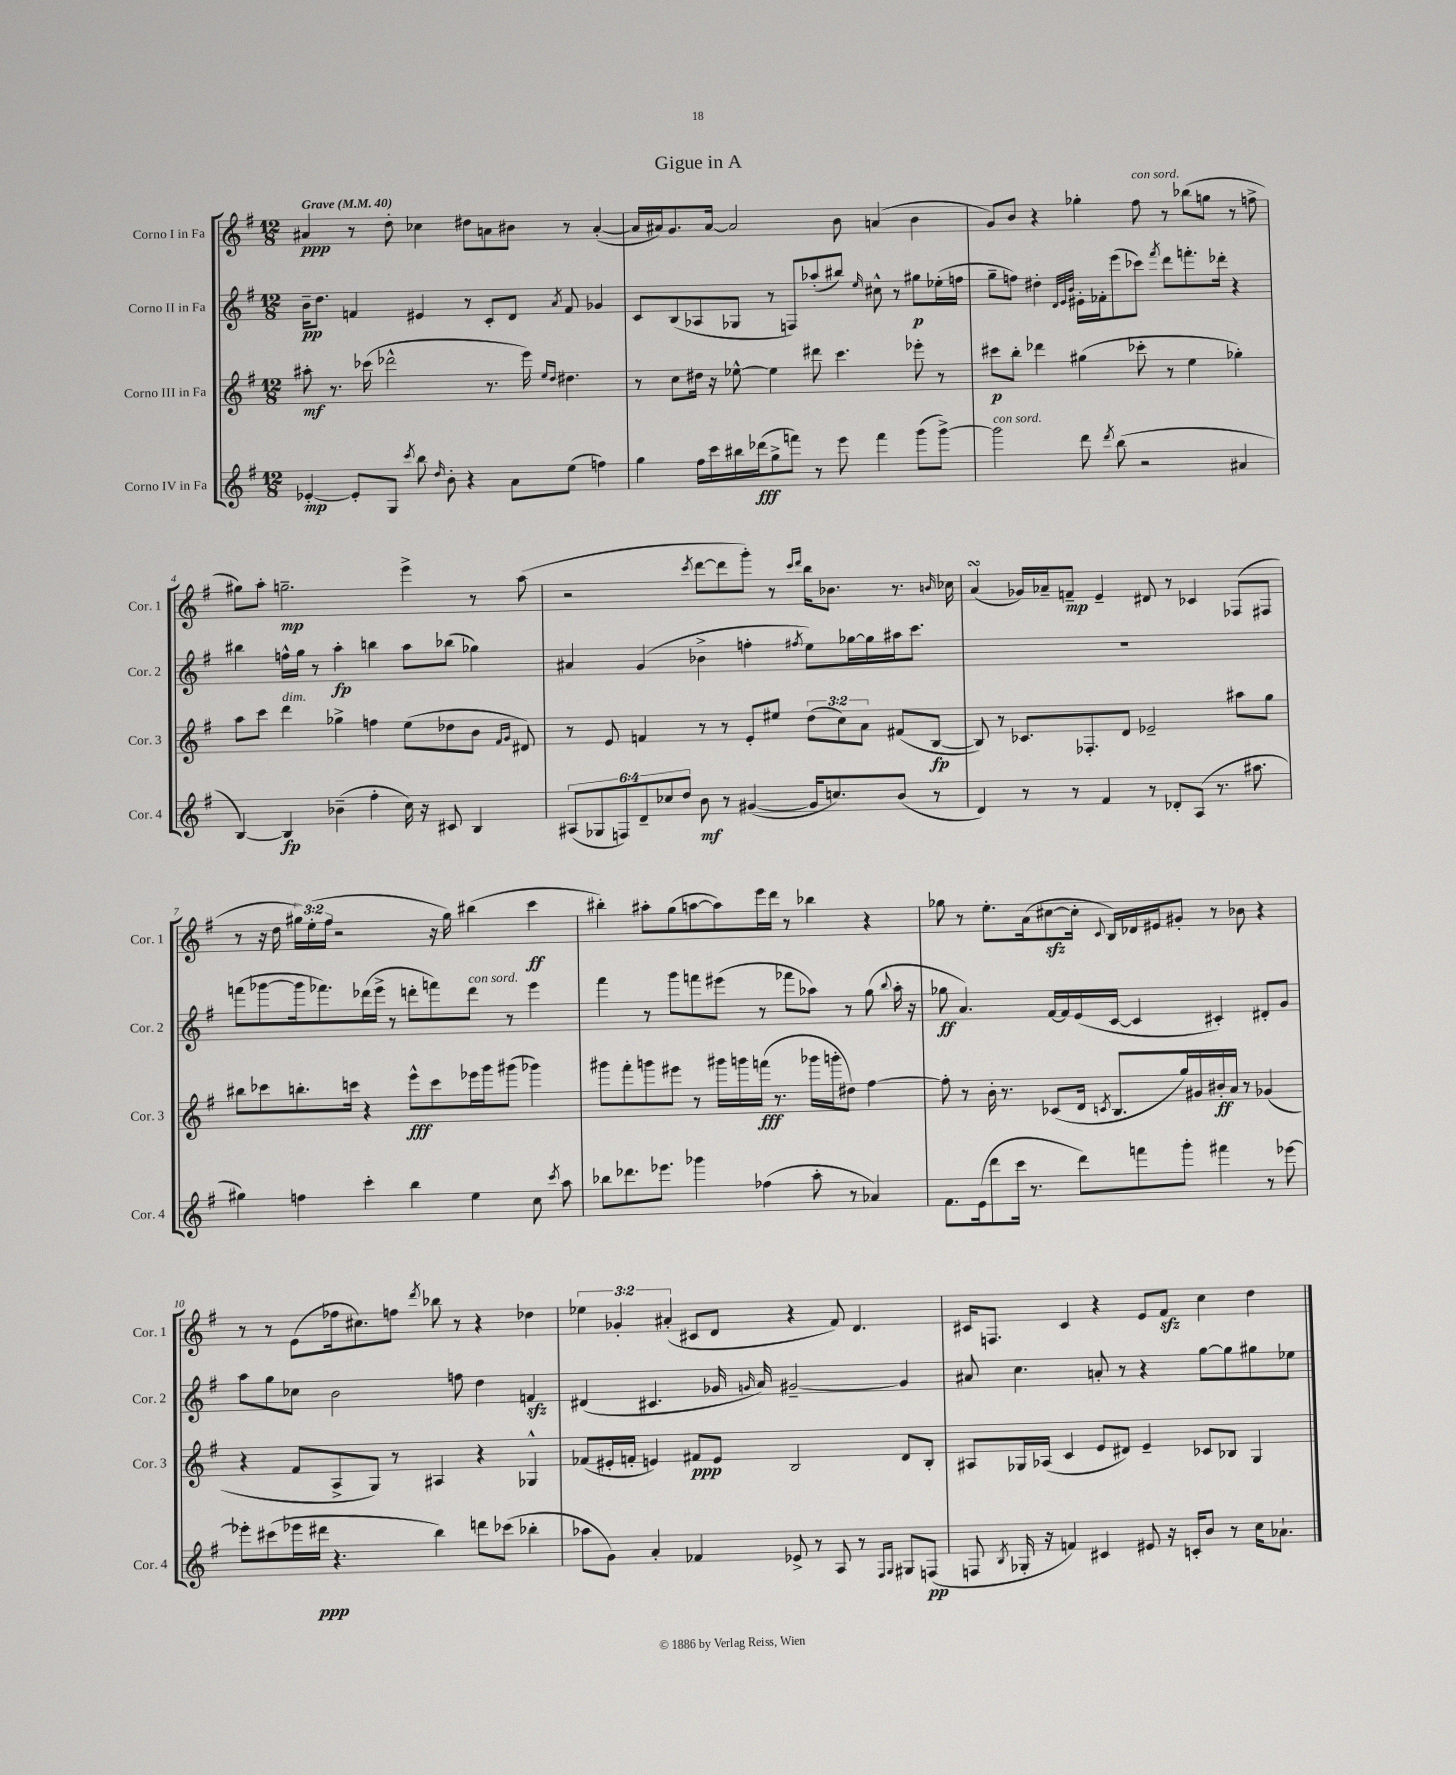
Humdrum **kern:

**kern	**kern	**kern	**kern
*staff4	*staff3	*staff2	*staff1
*clefG2	*clefG2	*clefG2	*clefG2
*k[f#]	*k[f#]	*k[f#]	*k[f#]
*M12/8	*M12/8	*M12/8	*M12/8
*MM40	*MM40	*MM40	*MM40
[4e-'	8aa#'	16b~	4a#
.	.	8.dd	.
.	8.r	.	.
8e-']	.	4f	8r
.	(16ccc-	.	.
8G	2ddd-^^	.	8dd'
8qccc	.	.	.
8bb	.	4e#	4cc-
16qqdd	.	.	.
8b'	.	.	.
4r	.	8r	8dd#
.	8.r	8c'	8a
8a	.	8d	8b#
.	16eee)	.	.
.	16qqee	.	.
.	16qqdd	8qa	.
(8ee	4.dd#	8f	8r
4ff)	.	4g-	([4a'
=	=	=	=
4gg	8r	8c	16a]
.	.	.	16a#)
.	8cc	(8B	8.g
16ff#	16dd#	8A-	.
16ccc	16r	.	[16a#
16bb#	[8ee-^^	8G-	2a#]
(16ddd-	.	.	.
8gg^	4ee-]	8r	.
8fff)	.	8F)	.
8r	8ddd#	(8aa-'	.
8eee	4.ccc	8bb#)	8b
.	.	16qqee	.
4fff	.	8cc#^^	(4a
.	.	8r	.
(8ggg	8eee-'	8gg#	4b
[8ggg^)	8r	(16ee-'	.
.	.	16ff	.
=	=	=	=
2ggg]	8ccc#	8gg~	8g)
.	8bb'	8ff)	8b
.	4ddd-	4dd#'	4r
.	.	32qqd	.
.	.	32qqe	.
.	.	32qqb	.
8ddd	(4gg#	16e#'	4gg-'
.	.	16f-'	.
8qddd	.	.	.
(8bb	.	(8eee	.
2r	8ccc-'	8ccc-)	8ff#
.	.	8qfff#	.
.	8r	8ddd	8r
.	4ee	8.fff'	(8bb-
.	.	.	8gg
.	.	16ddd-'	.
4a#	4gg-')	4r	8r
.	.	.	8ff^
=	=	=	=
[4B)	8aa	4bb#	8gg#)
.	8ccc	.	8aa'
4B]	4ddd	16ff^^	2.gg~
.	.	16gg	.
.	.	8r	.
(4b-~	4gg-^	4aa'	.
4ff#'	4ff	4bb	.
16cc)	(8ee	8aa	4eee^
16r	.	.	.
8c#	8dd-	(8bb-	.
4B	8b	4gg-)	8r
.	16qqf#	.	.
.	16qqg	.	.
.	8d#)	.	(8aa
=	=	=	=
(12A#	8r	4a#	2r
12G-	.	.	.
.	8e	.	.
12F)	.	.	.
12d~	4f	(4g	.
12cc-	.	.	.
12dd	.	.	.
.	.	.	8qccc
8b	8r	4b-^	[8ddd
8r	8r	.	8ddd]
([4g#	8e'	4ff'	8ggg')
.	8ee#	.	8r
.	.	.	16qqccc
.	.	8qff#	16qqddd
16g#]	(12dd	8ee)	16bb
8.cc)	.	.	8.b-
.	12cc)	.	.
.	.	[16gg-	.
.	12a	.	.
.	.	16gg-]	.
(8b	(8f#	16aa#	8.r
.	.	8.ccc	.
8r	[8B	.	.
.	.	.	16qqb
.	.	.	16cc-
=	=	=	=
4d)	8B])	1.r	(4a
.	8r	.	.
8r	8.c-	.	16g-)
.	.	.	16a-~
8r	.	.	8f~
.	8.F-'	.	.
4f#	.	.	4e~
.	8d	.	.
8r	2e-~	.	8d#
8d-'	.	.	8r
(8A	.	.	4c-
8.r	.	.	.
.	8aa#	.	(8F-
8.aa#	.	.	.
.	8gg	.	8F#
=	=	=	=
4gg#)	8bb#	(8fff	8r
.	8ccc-	[8ggg-	16r
.	.	.	16dd
4ff	8.bb'	16ggg-]	24gg#)
.	.	.	(24ee'
.	.	8.fff-)	.
.	.	.	24ff#
.	.	.	2r
.	16ccc	.	.
4ccc'	4r	(16ddd-	.
.	.	16eee^	.
.	.	8r	.
4bb	8eee^^	8ddd'	.
.	8ccc	8fff)	16r
.	.	.	16gg#)
4ee	16eee-	8ddd	(4bb#
.	16ggg	.	.
.	(8ggg#	8r	.
8cc	4ggg-)	4eee	4ccc
8qccc	.	.	.
8aa	.	.	.
=	=	=	=
8bb-	8ggg#	4fff#	4bb#')
8.ddd-	8fff#'	.	.
.	8ggg	8r	8aa#'
8.eee-	.	.	.
.	8eee#	8ggg	(8gg
4ggg-	8r	8fff	[8aa
.	16ggg#	(8eee#	8aa])
.	16ggg	.	.
(4ff-	(16fff	8r	16eee
.	8.r	.	16ddd
.	.	8fff-	8r
8aa'	16ggg-	8aa-)	4bb-
.	16ggg'	.	.
8r	8dd#)	8r	.
4a-)	[4ff#	(8gg	4r
.	.	8qqbb	.
.	.	16aa-'	.
.	.	16r	.
=	=	=	=
8.f#	8ff#']	8gg-	8gg-
.	8r	4.a)	8r
(16e	.	.	.
8ddd	16b'	.	8.ee'
.	8.r	.	.
16ccc	.	.	.
8.r	.	.	(16a
.	(8c-	[16f#	[8cc#
.	.	16f#]	.
8ddd)	16d	(16e	16cc#']
.	8qc	.	8qqc
.	8.B	[16c	16B)
8fff	.	4c]	16d-
.	.	.	16e#
8ggg'	16gg)	.	8g#'
.	16g#	.	.
4fff#	16b#'	4c#')	8r
.	16a	.	.
.	8r	.	8b-
8r	(4g-	8d#'	4r
[8eee-	.	8g	.
=	=	=	=
8eee-']	4r	8aa	8r
(8ccc#	.	8gg	8r
16eee-	8f#	8cc-	(8e
16ddd#	.	.	.
4.r	8A^	2b	16ff-
.	.	.	8.cc#)
.	8G)	.	.
.	8r	.	8ff
.	.	.	8qddd
4bb)	4A#	.	8bb-
.	.	8ff	8r
8ddd	4r	4dd	4r
(8ccc-	.	.	.
4bb-'	4G-^^	4f	4dd-
=	=	=	=
8aa-	(8f-	(4d#	6ee-
8g)	16e#'	.	.
.	.	.	6g-'
.	16f'	.	.
4a'	4e)	4.c#	.
.	.	.	(6a#'
4f-	8f#	.	8c#
.	8e	16g-	8d
.	.	16qqg	.
.	.	16a)	.
8e-^	2B	[2g#~	4r
8r	.	.	.
8A	.	.	8f#)
8r	.	.	4.d
16qqF#	.	.	.
16qqG	.	.	.
8G#	8d	4g#]	.
(8F	8B'	.	.
=	=	=	=
8F	8A#	8a#	16c#
.	.	.	8.F
8qB	.	.	.
16G-'	16G-	4.cc	.
16r	(16A-	.	.
4f)	4c	.	4c#
4c#	8e	8a'	4r
.	8d#)	8r	.
8e#	4e~	4r	8e
16r	.	.	8f#
16c'	.	.	.
8b	8c-	[8gg	4cc
8r	8B-	8gg]	.
16cc	4G-	8gg#	4dd
8.a-`	.	.	.
.	.	8ee-	.
==	==	==	==
*-	*-	*-	*-
